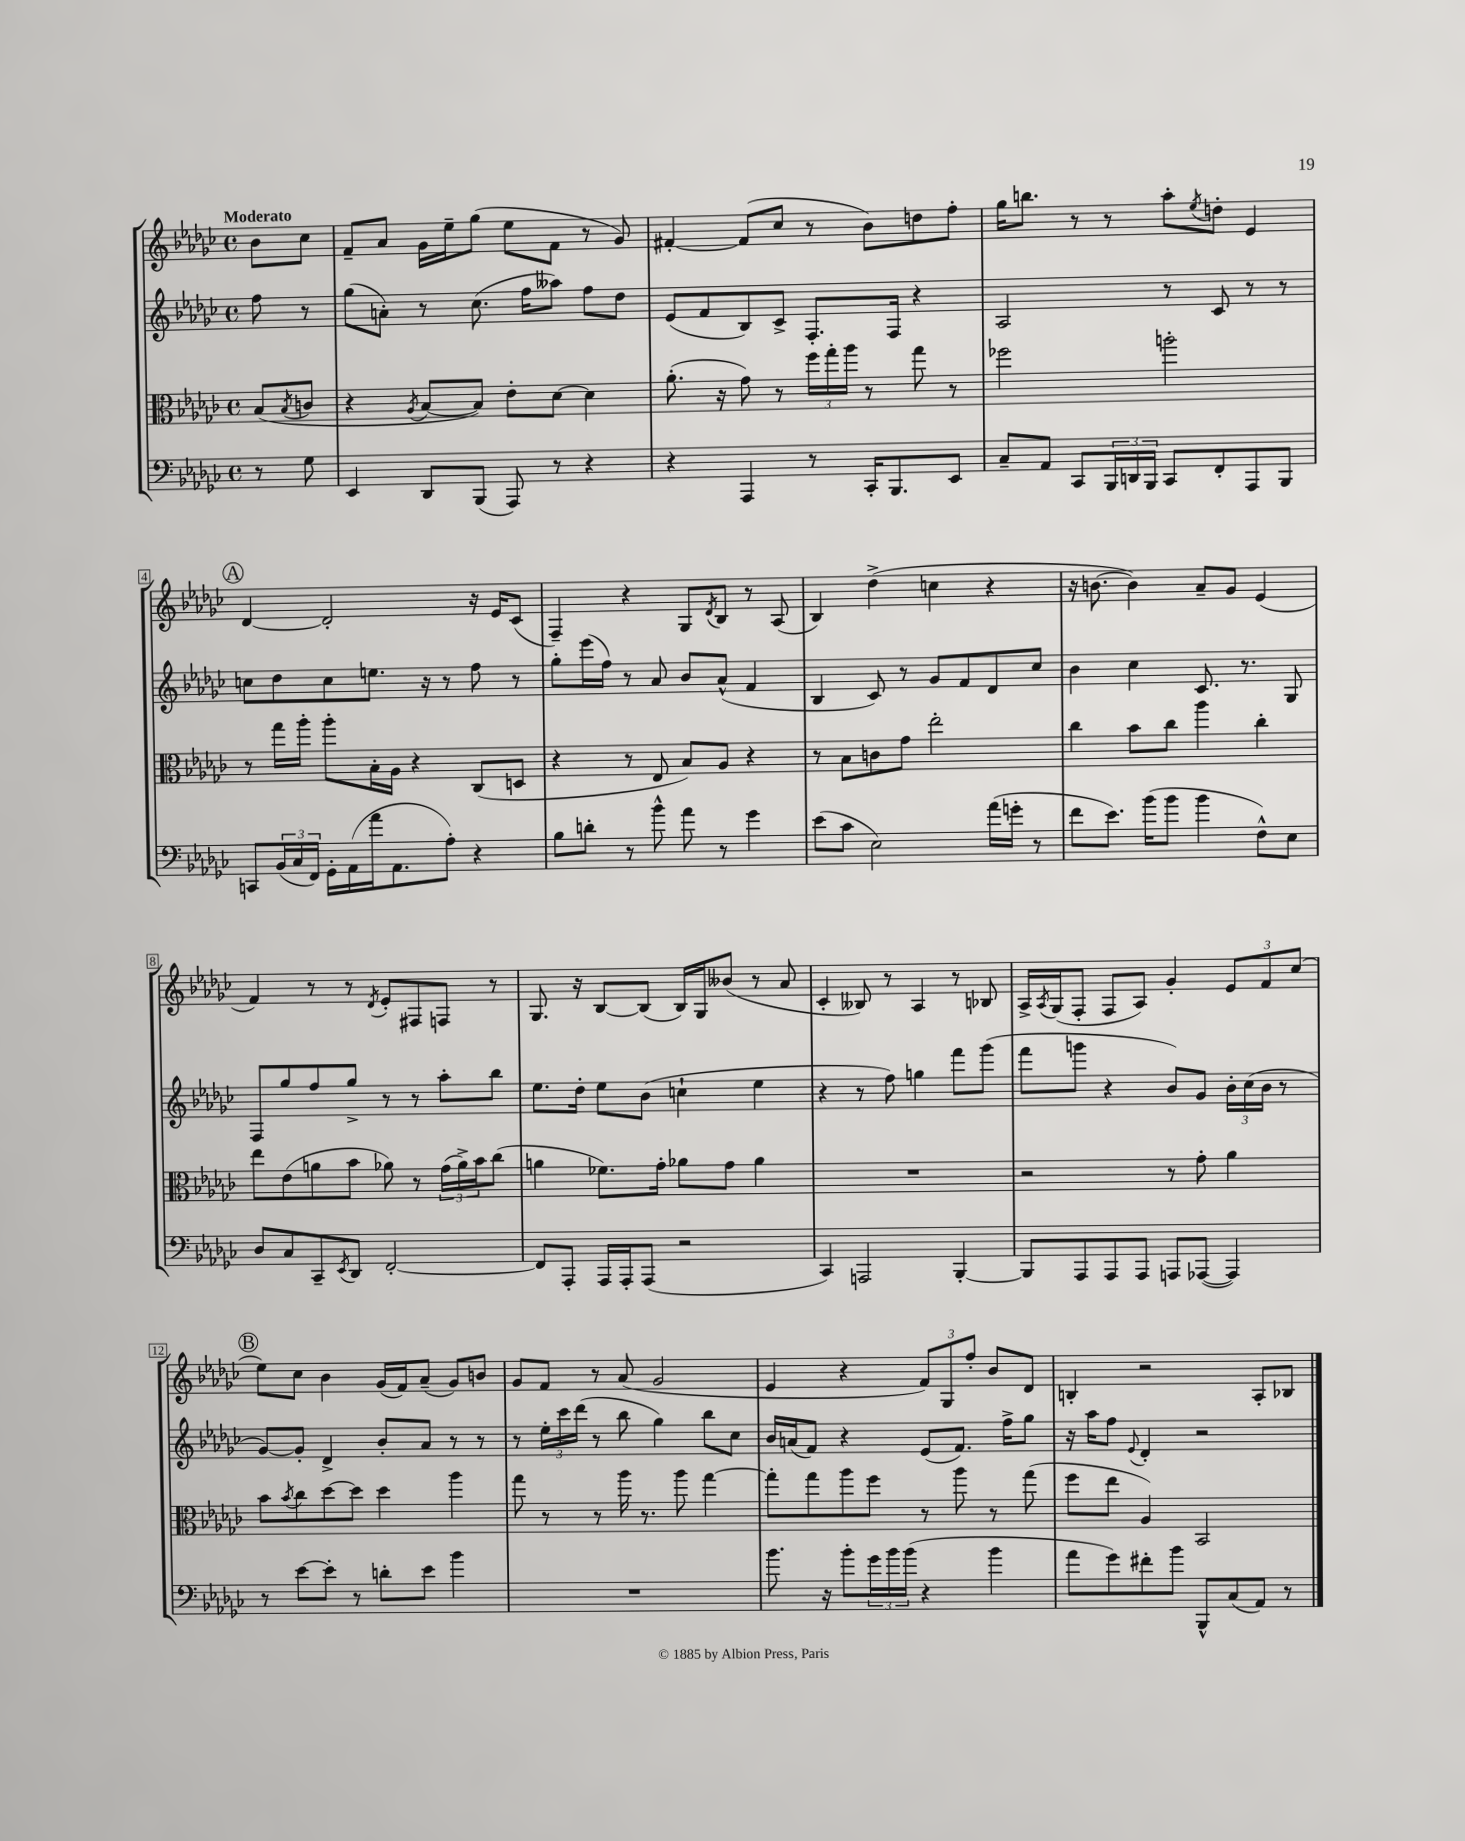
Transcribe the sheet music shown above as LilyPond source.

<<
\new StaffGroup <<
\new Staff = "s0" {
    \clef treble \key ges \major \defaultTimeSignature \time 4/4 \partial 4 \tempo "Moderato"
    bes'8 ces''8 |
    f'8-- aes'8 ges'16 ees''16-- ges''8( ees''8 f'8 r8 ges'8) |
    fis'4~-. fis'8( ces''8 r8 bes'8) d''8 f''8-. |
    ges''16 b''8. r8 r8 aes''8-. \acciaccatura { ees''8 } d''8-. ees'4 |
    \mark \markup { \circle "A" } des'4~ des'2-. r16 ees'16 ces'8( |
    f4--) r4 ges8 \acciaccatura { des'8 } bes8 r8 aes8( |
    bes4) des''4->( c''4 r4 |
    r16 b'8.~ b'4) aes'8-- ges'8 ees'4( |
    f'4) r8 r8 \acciaccatura { des'8 } ees'8-. fis8 f8 r8 |
    ges8. r16 bes8~ bes8( bes16) ges16 beses'8( r8 aes'8 |
    ces'4-. beses8) r8 aes4 r8 bes8 |
    aes16-> \acciaccatura { aes8 } ges16( f8-. f8 aes8) ges'4-. \tuplet 3/2 { ees'8 f'8 ces''8( } |
    \mark \markup { \circle "B" } ees''8) ces''8 bes'4 ges'16( f'16) aes'8--( ges'8) b'8 |
    ges'8 f'8 r8 aes'8( ges'2 |
    ees'4 r4 \tuplet 3/2 { f'8) ges8 f''8-. } bes'8 des'8 |
    b4-. r2 aes8-. bes8 \bar "|." |
}
\new Staff = "s1" {
    \clef treble \key ges \major \defaultTimeSignature \time 4/4 \partial 4
    f''8 r8 |
    ges''8( a'8-.) r8 ces''8.( f''16 aeses''8) f''8 des''8 |
    ees'8( f'8 bes8) ces'8-> f8.-. f16 r4 |
    aes2 r8 ces'8 r8 r8 |
    \mark \markup { \circle "A" } c''8 des''8 c''8 e''8. r16 r8 f''8 r8 |
    ges''8-. ees'''16( f''16) r8 aes'8 bes'8 aes'8-^( f'4 |
    bes4 ces'8) r8 ges'8 f'8 des'8 ces''8 |
    bes'4 ces''4 ces'8. r8. ges8 |
    f8 ges''8 f''8 ges''8-> r8 r8 aes''8-. bes''8 |
    ees''8. des''16-. ees''8 bes'8( c''4-! ees''4 |
    r4 r8 f''8) g''4 f'''8 ges'''8( |
    f'''8 g'''8 r4 bes'8) ges'8 \tuplet 3/2 { bes'16-. ces''16( bes'16 } r8 |
    \mark \markup { \circle "B" } ges'8~) ges'8-. des'4-> bes'8-. aes'8 r8 r8 |
    r8 \tuplet 3/2 { ees''16-. ces'''16 des'''16( } r8 bes''8 ges''4) bes''8 ces''8 |
    bes'16 a'16( f'8) r4 ees'8( f'8.) f''16-> ges''8 |
    r16 aes''16 f''8 \appoggiatura { ees'8 } des'4-. r2 \bar "|." |
}
\new Staff = "s2" {
    \clef alto \key ges \major \defaultTimeSignature \time 4/4 \partial 4
    bes8( \acciaccatura { bes8 } c'8 |
    r4 \acciaccatura { aes8 } bes8~ bes8) ees'8-. des'8~ des'4 |
    aes'8.-.( r16 ges'8) r8 \tuplet 3/2 { f''16 ges''16-. aes''16 } r8 ges''8 r8 |
    fes''2 a''2-. |
    \mark \markup { \circle "A" } r8 ges''16 aes''16-. aes''8-. bes16-. aes16 r4 ces8( d8 |
    r4 r8 ees8 bes8) aes8 r4 |
    r8 bes8 c'8 ges'8 ees''2-. |
    ces''4 bes'8 ces''8 aes''4 ces''4-. |
    ees''8 ees'8( a'8 bes'8 aes'8) r8 \tuplet 3/2 { ges'16( aes'16->) bes'16 } ces''8( |
    a'4 fes'8.) ges'16-. aes'8 ges'8 aes'4 |
    R1 |
    r2 r8 ges'8-. aes'4 |
    \mark \markup { \circle "B" } bes'8 \acciaccatura { bes'8 } ces''8 des''8~ des''8 des''4 aes''4 |
    ges''8 r8 r8 aes''16 r8. aes''8 ges''4~ |
    ges''8-. ges''8 aes''8 f''8 r8 aes''8 r8 ges''8( |
    f''8 ees''8 aes4) bes,2 \bar "|." |
}
\new Staff = "s3" {
    \clef bass \key ges \major \defaultTimeSignature \time 4/4 \partial 4
    r8 ges8 |
    ees,4 des,8 bes,,8( aes,,8) r8 r4 |
    r4 aes,,4 r8 ces,16-. bes,,8. ees,8 |
    ces8-- aes,8 ces,8 \tuplet 3/2 { bes,,16 d,16 bes,,16 } ces,8 f,8-. aes,,8 bes,,8 |
    \mark \markup { \circle "A" } c,8 \tuplet 3/2 { bes,16( ces16 f,16) } ges,16-. aes,16( aes'16 aes,8. aes8-.) r4 |
    bes8 d'8-. r8 bes'8-^ aes'8 r8 ges'4 |
    ees'8( ces'8 ees2) aes'16( g'16-. r8 |
    f'8 ees'8.) bes'16( bes'8 bes'4 f8-^) ees8 |
    des8 ces8 ces,8-- \acciaccatura { ees,8 } des,8 f,2~-. |
    f,8 aes,,8-. aes,,16 aes,,16-. aes,,8( r2 |
    ces,4) a,,2 bes,,4~-. |
    bes,,8 aes,,8 aes,,8 aes,,8 a,,8 aes,,8~( aes,,4) |
    \mark \markup { \circle "B" } r8 ees'8~ ees'8-. r8 d'8-. ees'8 bes'4 |
    R1 |
    bes'8. r16 bes'8-. \tuplet 3/2 { ges'16 bes'16 bes'16( } r4 bes'4 |
    aes'8 ges'8) fis'8-. bes'8 bes,,8-^ ces8( aes,8) r8 \bar "|." |
}
>>
>>
\layout { \context { \Score \override BarNumber.stencil = #(make-stencil-boxer 0.1 0.3 ly:text-interface::print) } }
